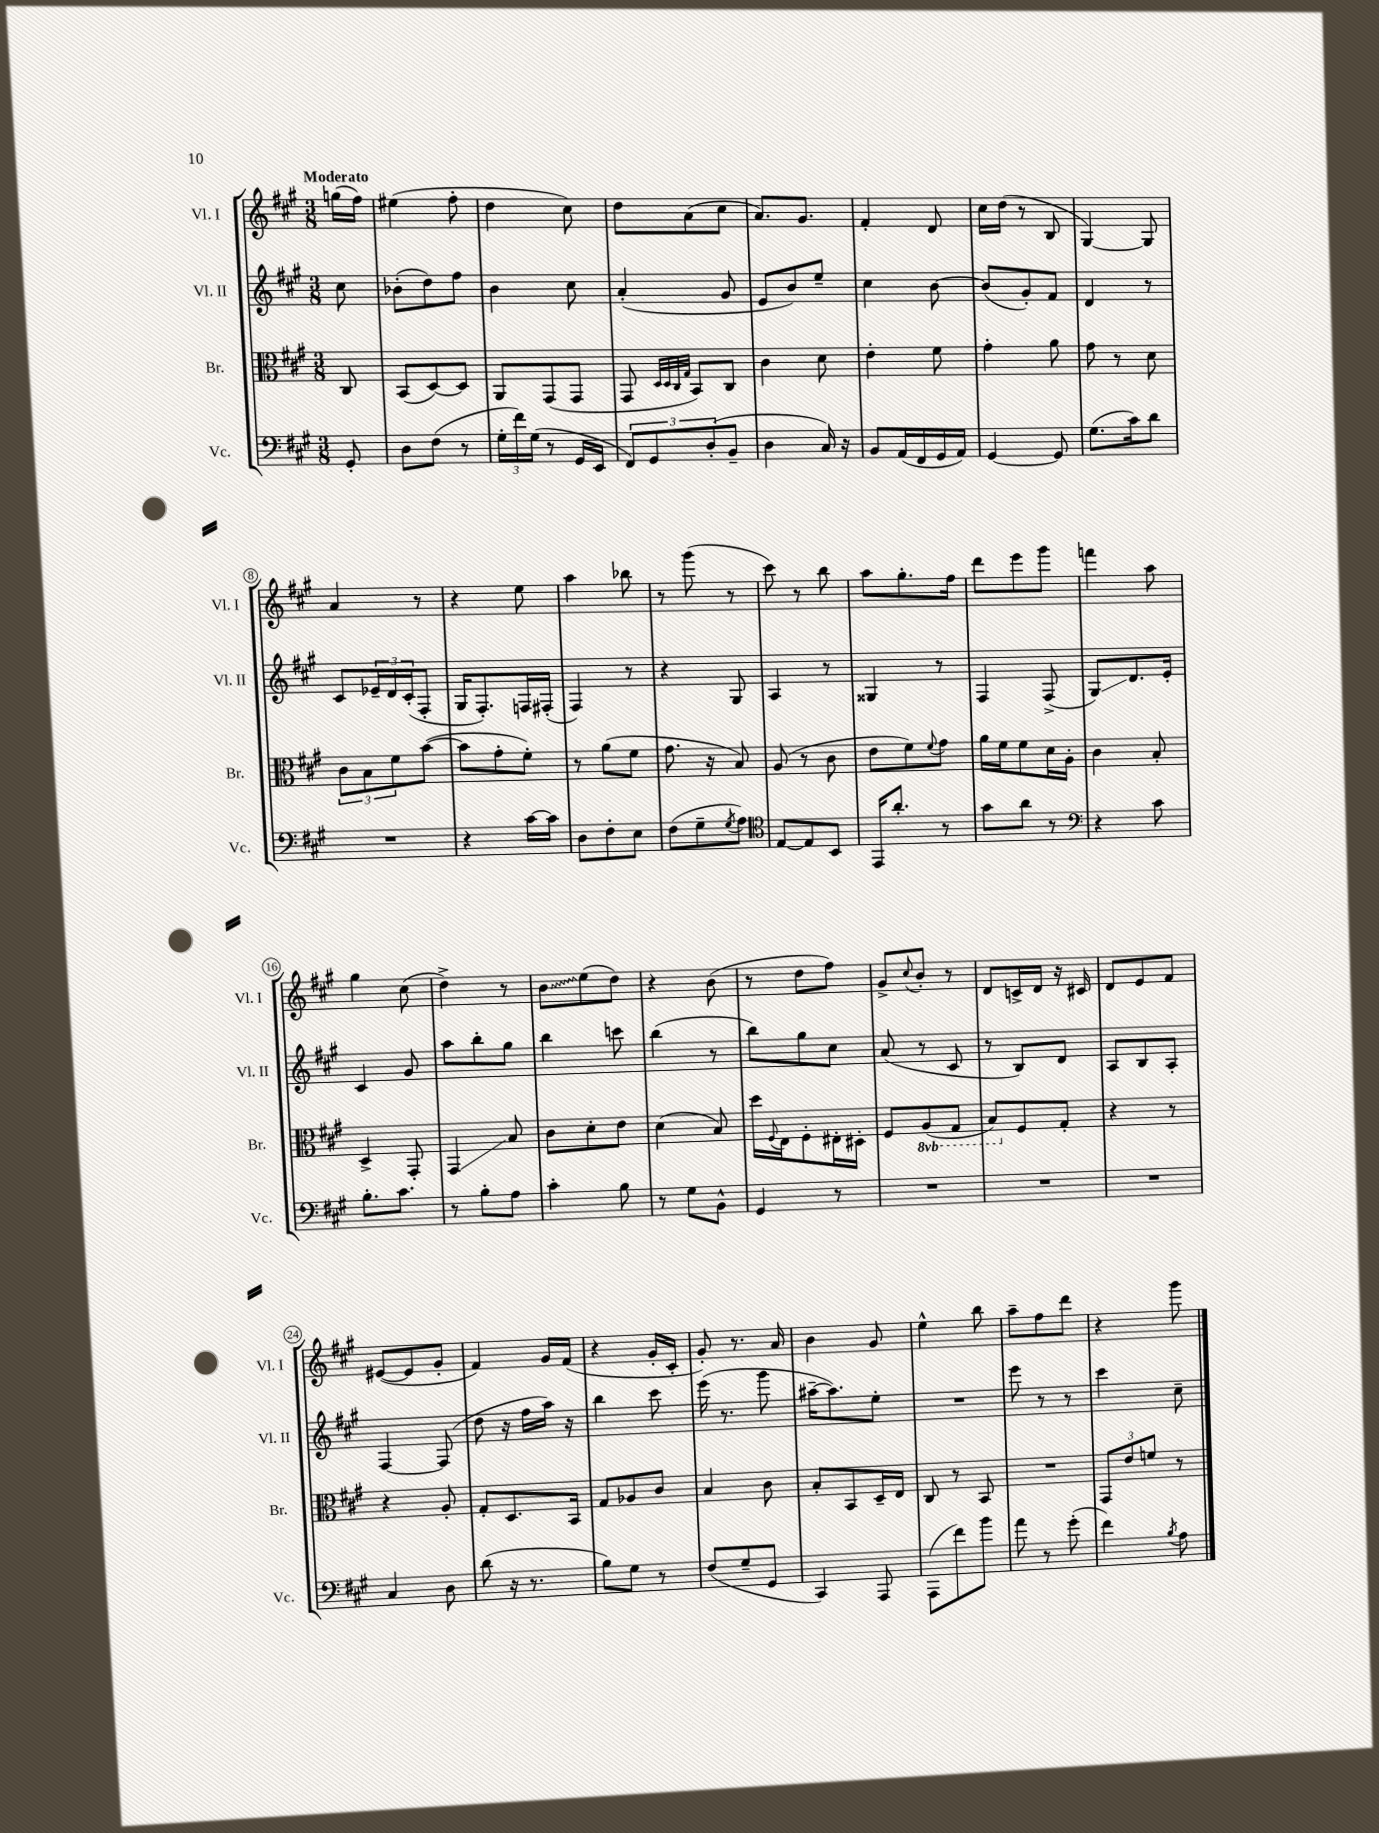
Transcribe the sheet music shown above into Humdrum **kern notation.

**kern	**kern	**kern	**kern
*staff4	*staff3	*staff2	*staff1
*clefF4	*clefC3	*clefG2	*clefG2
*k[f#c#g#]	*k[f#c#g#]	*k[f#c#g#]	*k[f#c#g#]
*M3/8	*M3/8	*M3/8	*M3/8
8GG#'	8C#	8cc#	(16gg
.	.	.	16ff#)
=	=	=	=
8D	(8BB	(8b-'	(4ee#
(8F#	[8D)	8dd)	.
8r	8D]	8ff#	8ff#'
=	=	=	=
24G#'	8AA	4b	4dd
24f#)	.	.	.
(24G#	.	.	.
8r	(8GG#	.	.
16GG#	8GG#	8cc#	8cc#)
16EE	.	.	.
=	=	=	=
12FF#)	8GG#	(4a'	8dd
12GG#	.	.	.
.	32qqD	.	.
.	32qqD	.	.
.	32qqC#	.	.
.	32qqG#	.	.
.	8BB)	.	(8a
(12D'	.	.	.
8BB~	8C#	8g#	8cc#
=	=	=	=
4D	4c#	8e	8.a)
.	.	8b)	.
.	.	.	8.g#
16C#)	8d	8ee~	.
16r	.	.	.
=	=	=	=
8BB	4e'	4cc#	4f#'
(16AA	.	.	.
16FF#	.	.	.
16GG#	8f#	[8b	8d
16AA)	.	.	.
=	=	=	=
[4GG#	4g#'	(8b]	16cc#
.	.	.	(16dd
.	.	8g#')	8r
8GG#]	8a	8f#	8B
=	=	=	=
(8.G#	8g#	4d	[4G#)
.	8r	.	.
16c#)	.	.	.
8d	8d	8r	8G#]
=	=	=	=
4.r	12c#	8c#	4a
.	12B	.	.
.	.	24e-~	.
.	12f#	24d	.
.	.	(24c#'	.
.	([8b	8F#'	8r
=	=	=	=
4r	8b]	16G#	4r
.	.	8.F#')	.
.	8g#'	.	.
[16c#	8f#')	16F	8ee
16c#]	.	(16F#'	.
=	=	=	=
8D	8r	4F#)	4aa
8F#'	(8a	.	.
8E	8f#	8r	8bb-
=	=	=	=
(8F#	8.g#	4r	8r
8G#~	.	.	(8ggg#
.	16r	.	.
8qG#	.	.	.
8A)	8B)	8G#	8r
=	=	=	=
*clefC4	*	*	*
[8E	(8A	4A	8ccc#)
8E]	8r	.	8r
8BB	8c#	8r	8bb
=	=	=	=
16EE	8e	4G##	8aa
8.a'	.	.	.
.	8f#)	.	8.gg#'
.	8qqf#	.	.
8r	8g#	8r	.
.	.	.	16ff#
=	=	=	=
8g#	16a	4F#	8ddd
.	16f#	.	.
8a	8f#	.	8eee
8r	16d	(8F#^	8ggg#
.	16A'	.	.
=	=	=	=
*clefF4	*	*	*
4r	4c#	8G#)	4fff
.	.	8.d	.
8c#	8B'	.	8aa
.	.	16e'	.
=	=	=	=
8.B'	4D^	4c#	4gg#
8.c#	.	.	.
.	8GG#'	8g#	(8cc#
=	=	=	=
8r	4GG#	8aa	4dd^)
8B'	.	8bb'	.
8A	8B	8gg#	8r
=	=	=	=
4c#'	8c#	4bb	8b
.	8d'	.	(8ee
8B	8e	8ccc	8dd)
=	=	=	=
8r	(4d	(4bb	4r
8G#	.	.	.
8BB^^	8B)	8r	(8b
=	=	=	=
4GG#	16dd	8bb)	8r
.	8qqF#	.	.
.	16E	.	.
.	8F#'	8gg#	8dd
8r	16E#'	8cc#	8ff#)
.	16D#'	.	.
=	=	=	=
4.r	8F#	(8a	8g#^
.	.	.	8qqcc#
.	(8AA	8r	8b'
.	8GG#	8c#	8r
=	=	=	=
4.r	8BB)	8r	8d
.	8F#	8B)	16c^
.	.	.	16d
.	8G#'	8d	16r
.	.	.	16c#
=	=	=	=
4.r	4r	8A	8d
.	.	8B	8e
.	8r	8A'	8f#
=	=	=	=
4C#	4r	[4F#	([8e#
.	.	.	8e#]
8D	8A'	(8F#]	8g#'
=	=	=	=
(8d	8G#'	8dd	4f#)
16r	8.D	16r	.
8.r	.	16ff#	.
.	.	16aa)	16g#
.	16BB	16r	(16f#
=	=	=	=
8B)	8G#	4bb	4r
8G#	8A-	.	.
8r	8c#	8ccc#	16g#'
.	.	.	16c#'
=	=	=	=
(8F#	4B	(16eee	8g#')
.	.	8.r	.
8G#~	.	.	8.r
8GG#	8c#	8ggg#	.
.	.	.	16a
=	=	=	=
4CC#)	8B'	[16aa#~	4b
.	.	8.aa#])	.
.	8BB	.	.
8AAA	16D~	8ee'	8g#
.	16E	.	.
=	=	=	=
(8AAA	8C#	4.r	4ee^^
8f#)	8r	.	.
8b	8BB	.	8bb
=	=	=	=
8a	4.r	8eee	8aa~
8r	.	8r	8ff#
(8g#'	.	8r	8ddd
=	=	=	=
4f#)	12GG#	4ccc#	4r
.	12e	.	.
.	12f	.	.
8qB	.	.	.
8A	8r	8cc#~	8ggg#
==	==	==	==
*-	*-	*-	*-
